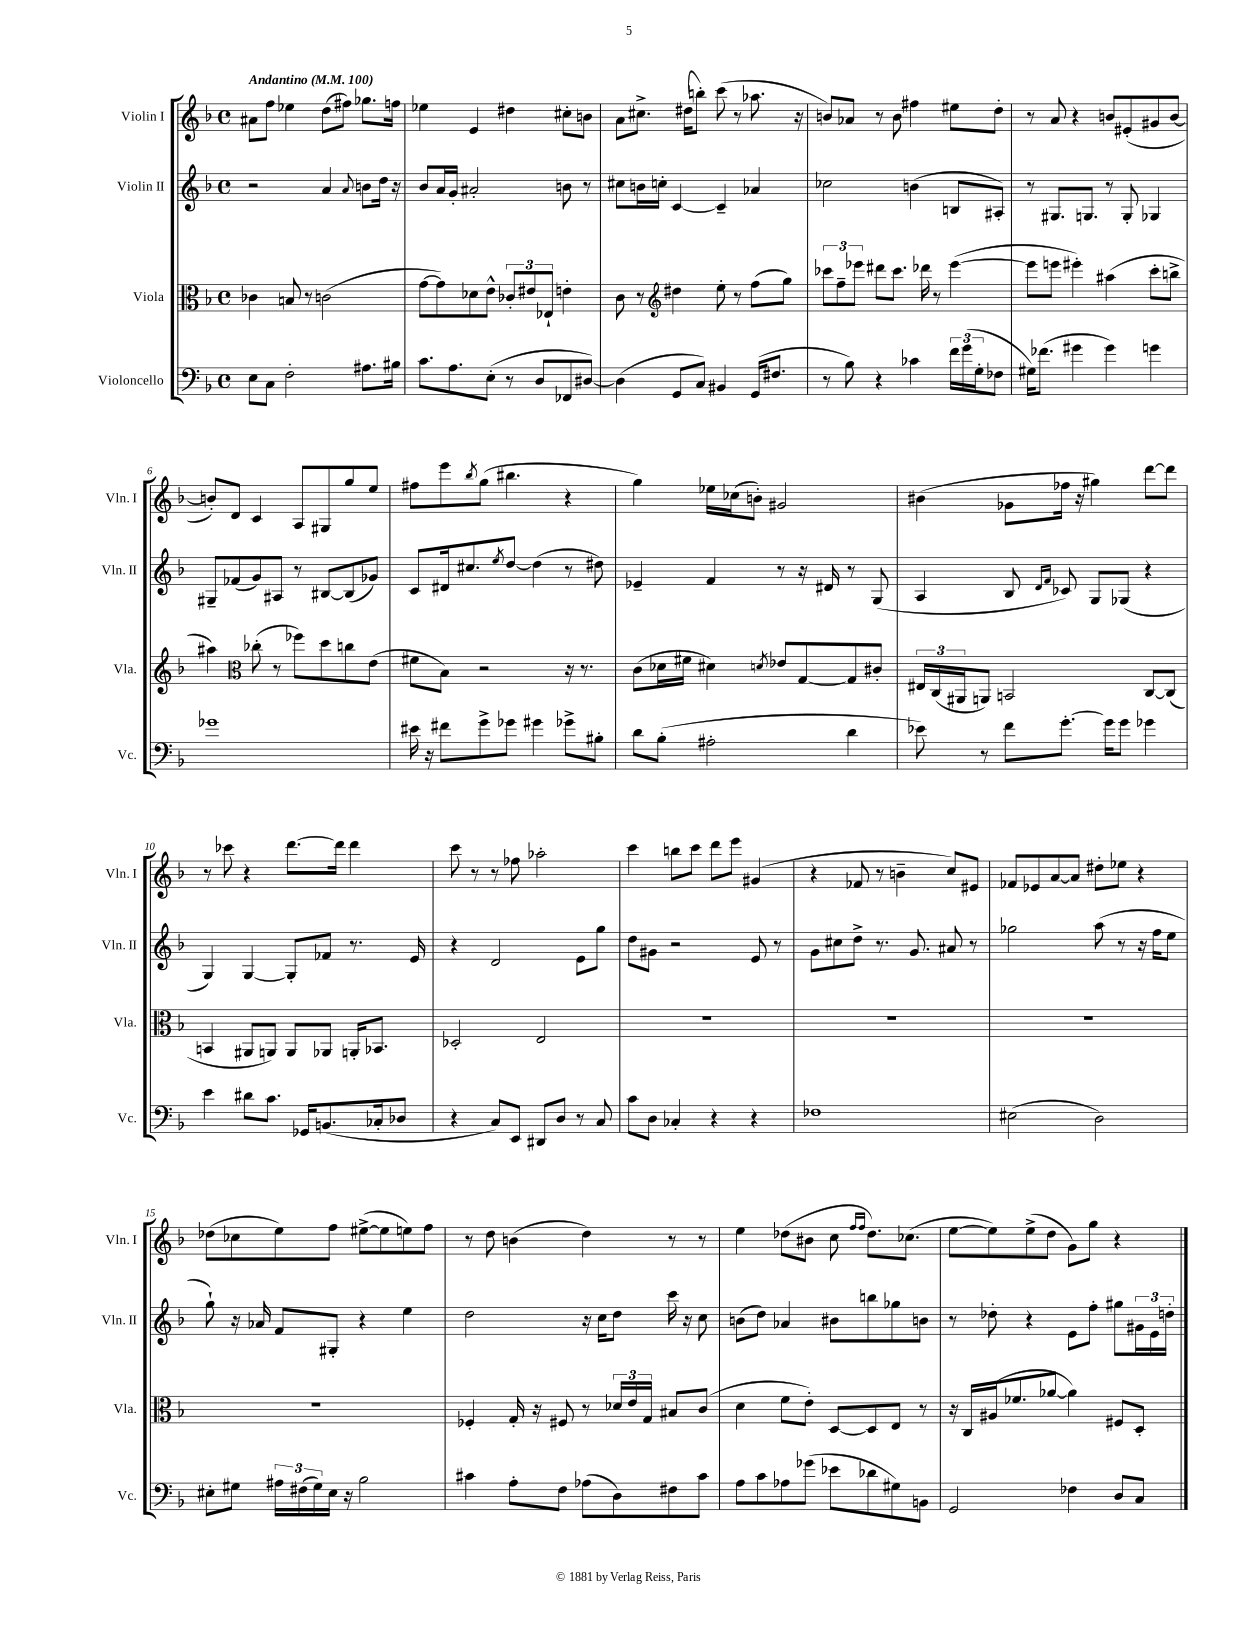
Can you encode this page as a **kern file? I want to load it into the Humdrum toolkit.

**kern	**kern	**kern	**kern
*staff4	*staff3	*staff2	*staff1
*clefF4	*clefC3	*clefG2	*clefG2
*k[b-]	*k[b-]	*k[b-]	*k[b-]
*M4/4	*M4/4	*M4/4	*M4/4
*met(c)	*met(c)	*met(c)	*met(c)
*MM100	*MM100	*MM100	*MM100
8E\L	4c-\	2r	8a#\L
8C\J	.	.	8ff\J
2F'\	8B/	.	4ee-\
.	8r	.	.
.	(2c\	4a/	(8dd\L
.	.	.	8ff#\J)
.	.	8qqa/	.
8.A#\L	.	8b\L	8.gg-\L
.	.	16dd\Jk	.
16B#\Jk	.	16r	16ff\Jk
=	=	=	=
8.c\L	[8g\L	8b-/L	4ee-\
.	8g\])	16a/L	.
8.A\	.	16g'/JJ	.
.	8d-\	2a#'/	4e/
(8E'\J	8e^^\J	.	.
8r	12c-'/L	.	4dd#\
.	12e#/	.	.
8D/L	.	.	.
.	12E-`/J	.	.
8FF-/	4e'\	8b\	8cc#'\L
[8D#/J)	.	8r	8b\J
=	=	=	=
(4D#\]	8c\	8cc#\L	8a\L
.	8r	16b\L	8.cc#^\J
.	.	16cc'\JJ	.
*	*clefG2	*	*
8GG/L	4dd#\	[4c/	.
.	.	.	(16dd#\LK
8C/J)	.	.	8bb'\J)
4BB#/	8ee'\	4c~/]	(8ccc\
.	8r	.	8r
(16GG/LK	(8ff\L	4a-/	8.aa-\
8.F#/J	.	.	.
.	8gg\J)	.	.
.	.	.	16r
=	=	=	=
8r	12ccc-\L	2cc-\	8b/L)
.	12ff~\	.	.
8B-\)	.	.	8a-/J
.	12eee-\J	.	.
4r	8ddd#\L	.	8r
.	8.ccc-\J	.	8b\
4c-\	.	(4b\	4ff#\
.	16ddd-\	.	.
.	8r	.	.
24f\LL	([4eee-\	8B/L	8ee#\L
(24g\	.	.	.
24G'\J	.	.	.
8F-\J	.	8A#'/J)	8dd'\J
=	=	=	=
16G#\LK)	8eee-\]L	8r	8r
(8.f-\J	.	.	.
.	8eee\J	8.G#/L	8a/
4g#\	4eee#'\)	.	4r
.	.	8.G/J	.
4g#\)	(4aa#\	8r	8b/L
.	.	8G'/	(8e#'/
4g\	8ccc'\L	4G-/	8g#/
.	8bb^\J	.	[8b/J
=	=	=	=
1g-	4aa#\)	8G#~/L	8b'/]L)
.	.	(8f-/	8d/J
*	*clefC3	*	*
.	(8cc-'\	8g/)	4c/
.	8r	8A#/J	.
.	8ff-\L)	8r	8A/L
.	8dd\	[8B#/L	8G#/
.	8cc\	(8B#/]	8gg/
.	(8e\J	8g-/J)	8ee/J
=	=	=	=
16e#\	8f#\L	8c/L	8ff#\L
16r	.	.	.
8f#\L	8B-\J)	16d#/k	8eee\
.	.	8.cc#/	.
.	.	.	8qbb-/
8g^\	2r	.	(8gg\J
.	.	8qee/	.
8g-\J	.	[8dd/J	4.bb#\
4g#\	.	(4dd\]	.
8g-^\L	16r	8r	4r
.	8.r	.	.
8B#'\J	.	8dd#\)	.
=	=	=	=
8d\L	(8c\L	4e-~/	4gg\)
(8B-'\J	16d-\L	.	.
.	16f#\JJ	.	.
2A#'\	4d#\)	4f/	16ee-\LL
.	.	.	(16cc-\J
.	.	.	8b'\J)
.	8qd/	.	.
.	8e-/L	8r	2g#/
.	[8G/	16r	.
.	.	16d#/	.
4d\	8G/]	8r	.
.	8c#'/J	(8G/	.
=	=	=	=
8e-\)	24E#/LL	4A/	(4b#\
.	(24C/	.	.
.	24AA#/J	.	.
8r	8AA/J)	.	.
8f\L	2BB/	8B-/	8g-\L
.	.	16qqd/LL	.
.	.	16qqf/JJ	.
[8.g'\J	.	8c-/)	16ff-\Jk
.	.	.	16r
.	.	8G/L	4gg#\)
16g\]LK	.	.	.
8g\J	.	(8G-/J	.
4g-\	[8C/L	4r	[8ddd\L
.	(8C/]J	.	8ddd\]J
=	=	=	=
4e\	4BB/	4G/)	8r
.	.	.	8ccc-\
8d#\L	8AA#/L	[4G/	4r
8.c\J	8AA/J)	.	.
.	8AA/L	8G'/]L	[8.ddd\L
16GG-/LK	.	.	.
(8.BB/	8AA-/J	8f-/J	.
.	.	.	16ddd\]Jk
.	16AA'/LK	8.r	4ddd\
16C-'/k	8.BB-/J	.	.
8D-/J	.	.	.
.	.	16e/	.
=	=	=	=
4r	2D-'/	4r	8ccc\
.	.	.	8r
8C/L)	.	2d/	8r
8EE/J	.	.	8ff-\
8DD#/L	2E/	.	2aa-'\
8D/J	.	.	.
8r	.	8e\L	.
8C/	.	8gg\J	.
=	=	=	=
8c\L	1r	8dd\L	4ccc\
8D\J	.	8g#\J	.
4C-'/	.	2r	8bb\L
.	.	.	8ccc\J
4r	.	.	8ddd\L
.	.	.	8eee\J
4r	.	8e/	(4g#/
.	.	8r	.
=	=	=	=
1F-	1r	8g\L	4r
.	.	8cc#\	.
.	.	8dd^\J	8f-/
.	.	8.r	8r
.	.	.	4b~\
.	.	8.g/	.
.	.	8a#/	8cc/L)
.	.	8r	8e#/J
=	=	=	=
(2E#\	1r	2gg-\	8f-/L
.	.	.	8e-/
.	.	.	[8a/
.	.	.	8a/]J
2D\)	.	(8aa\	8dd#'\L
.	.	8r	8ee-\J
.	.	16r	4r
.	.	16ff\LK	.
.	.	8ee\J	.
=	=	=	=
8E#'\L	1r	8gg`\)	(8dd-\L
8G#\J	.	16r	8cc-\
.	.	16a-/	.
24A#\LL	.	8f/L	8ee\)
(24F#\	.	.	.
24G#\)	.	.	.
16E#\JJ	.	8G#'/J	8ff\J
16r	.	.	.
2B-\	.	4r	([8ee#^\L
.	.	.	8ee#\]
.	.	4ee\	8ee\)
.	.	.	8ff\J
=	=	=	=
4c#\	4F-'/	2dd\	8r
.	.	.	8dd\
8A'\L	16G'/	.	(4b\
.	16r	.	.
8F\J	8F#/	.	.
(8A-\L	8r	16r	4dd\)
.	.	16cc\LK	.
8D\)	24d-/LL	8dd\J	.
.	24e/	.	.
.	24G/JJ	.	.
8F#\	8B#/L	16ccc\	8r
.	.	16r	.
8c#\J	(8c/J	8cc\	8r
=	=	=	=
8A\L	4d\	(8b\L	4ee\
8c\	.	8dd\J)	.
8A-\	8f\L	4a-/	(8dd-\L
(8g-\J	8e'\J)	.	8b#\J
8e-\L	[8D/L	8b#\L	8cc\
.	.	.	16qqff/LL
.	.	.	16qqff/JJ
8d-\	8D/]	8bb\	8.dd-\L)
8G#\)	8E/J	8gg-\	.
.	.	.	(8.cc-\J
8BB\J	8r	8b\J	.
=	=	=	=
2GG/	16r	8r	[8ee\L
.	16C/LL	.	.
.	(16A#/J	8dd-'\	8ee\])
.	8.f-/	.	.
.	.	4r	(8ee^\
.	[8a-/J	.	8dd\J
4F-\	4a-\])	8e\L	8g\L)
.	.	8ff'\J	8gg\J
8D/L	8F#/L	8gg#\L	4r
8C/J	8D'/J	24g#\L	.
.	.	24e\	.
.	.	24dd'\JJ	.
==	==	==	==
*-	*-	*-	*-
